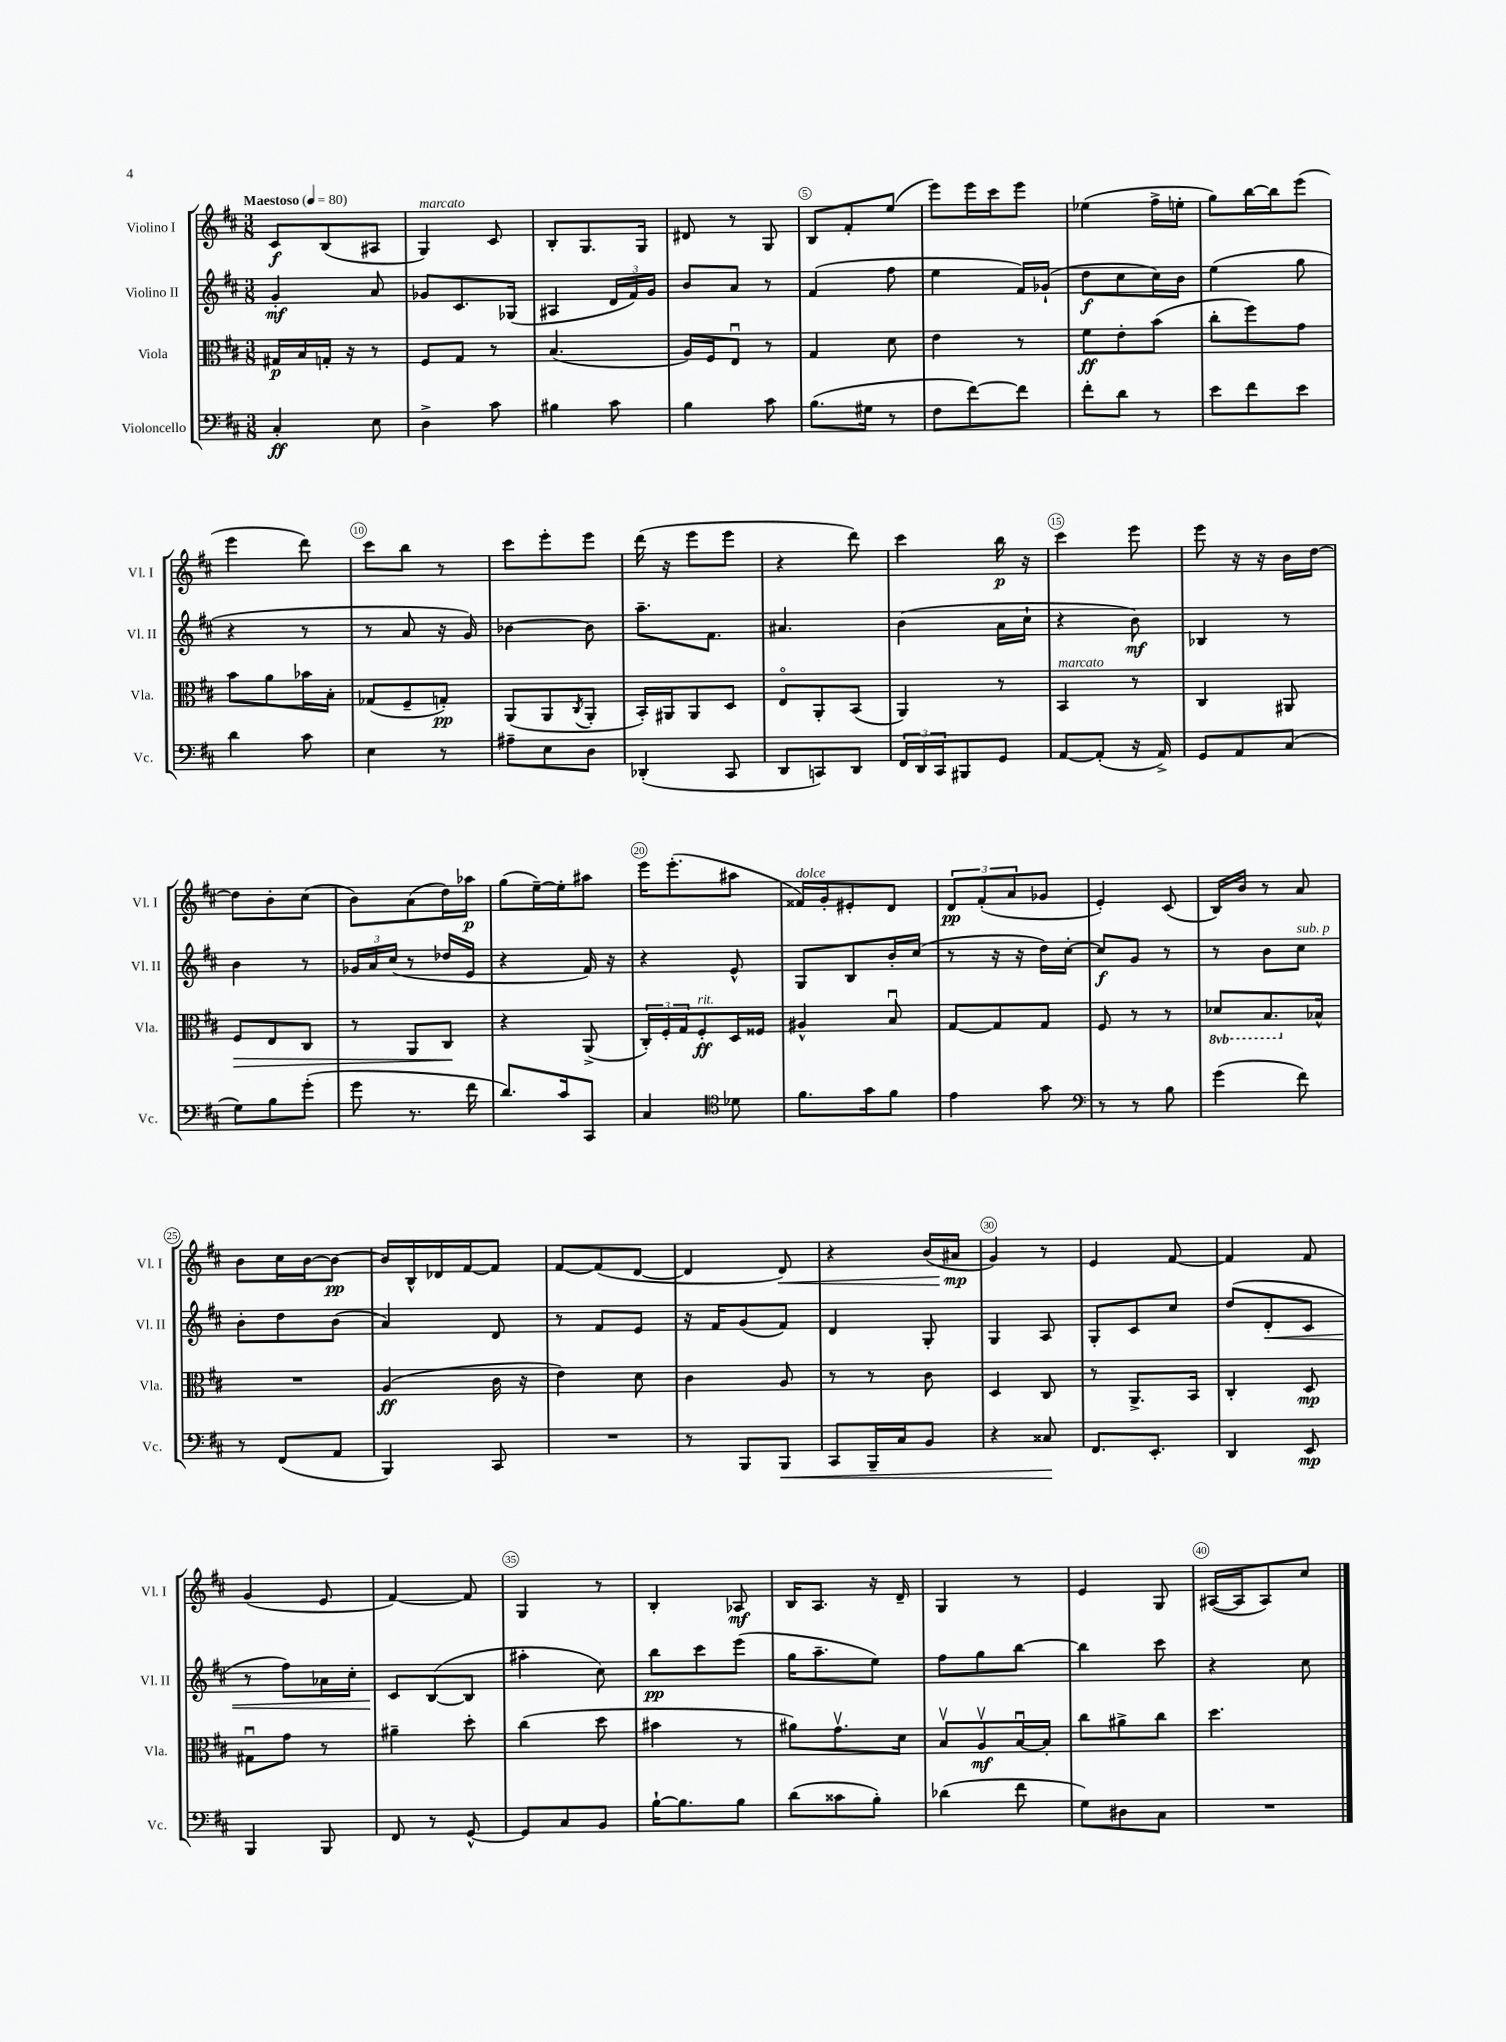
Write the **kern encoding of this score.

**kern	**kern	**kern	**kern
*staff4	*staff3	*staff2	*staff1
*clefF4	*clefC3	*clefG2	*clefG2
*k[f#c#]	*k[f#c#]	*k[f#c#]	*k[f#c#]
*M3/8	*M3/8	*M3/8	*M3/8
*MM80	*MM80	*MM80	*MM80
4C#'	16G#	4g'	8c#
.	16B	.	.
.	16G'	.	(8B
.	16r	.	.
8E	8r	8a	8A#
=	=	=	=
4D^	8F#	8g-	4G)
.	8G	8.c#	.
8c#	8r	.	8c#
.	.	(16G-	.
=	=	=	=
4B#	(4.B	4A#	8B'
.	.	.	8.G
8c#	.	24d	.
.	.	24f#)	.
.	.	.	16G
.	.	24g	.
=	=	=	=
4B	16A)	8b	8d#
.	16F#	.	.
.	8Eu	8a	8r
8c#	8r	8r	8G
=	=	=	=
(8.B	4G	(4f#	8B
.	.	.	8f#'
16G#	.	.	.
8r	8d	8ff#	(8ee
=	=	=	=
8F#	4e	4ee	8eee)
[8f#)	.	.	16eee
.	.	.	16ccc#
8f#]	8r	16f#)	8eee
.	.	(16g-`	.
=	=	=	=
8f#'	8f#	8dd	(4ee-
8d	8e'	8cc#	.
8r	(8b	16cc#)	16ff#^
.	.	16b	16ee'
=	=	=	=
8e	8cc#'	(4ee	8gg)
8f#	8ff#)	.	[16bb
.	.	.	16bb]
8e	8g	8gg	(8eee
=	=	=	=
4d	8b	4r	4eee
.	8a	.	.
8c#	16b-	8r	8ddd)
.	16B'	.	.
=	=	=	=
4E	(8G-	8r	8ccc#
.	8F#~	8a	8bb
8r	8G')	16r	8r
.	.	16g)	.
=	=	=	=
8A#~	(8AA	[4b-	8ccc#
8E	8AA	.	8eee'
.	8qC#	.	.
8D	8AA'	8b-]	8eee
=	=	=	=
(4DD-'	16BB')	8.aa~	(16ddd
.	16AA#	.	16r
.	8AA#	.	8eee
.	.	8.f#	.
8CC#	8D	.	8eee
=	=	=	=
8DD	8Eo	4.a#	4r
8CC)	8AA'	.	.
8DD	(8BB	.	8ddd)
=	=	=	=
24FF#	4AA)	(4b	4ccc#
24DD	.	.	.
24CC#	.	.	.
8BBB#	.	.	.
8GG	8r	16a	16bb
.	.	16cc#`	16r
=	=	=	=
[8AA	4BB	4r	4ccc#
(8AA']	.	.	.
16r	8r	8b)	8eee
16AA^)	.	.	.
=	=	=	=
8GG	4C#	4B-	8eee
8AA	.	.	16r
.	.	.	16r
(8C#	8AA#	8r	16b
.	.	.	[16dd
=	=	=	=
8G)	8F#	4b	8dd]
8B	8E	.	8b'
(8g'	8C#	8r	(8cc#
=	=	=	=
8g	8r	24g-	8b)
.	.	24a	.
.	.	(24cc#	.
8.r	8AA	8r	(8a
.	8C#	16dd-	16dd)
16f#	.	16e	16aa-
=	=	=	=
8.d)	4r	4r	(8gg
.	.	.	[16ee~)
16c#	.	.	16ee']
8CC#	(8AA^	16f#)	8aa#
.	.	16r	.
=	=	=	=
4C#	24C#')	4r	16eee
.	24F#'	.	.
.	.	.	(8.eee'
.	24G	.	.
.	8F#'	.	.
*clefC4	*	*	*
8d-	16D	8e^^	8aa#
.	16F##	.	.
=	=	=	=
8.f#	4A#^^	8G	16f##)
.	.	.	16g'
.	.	8B	8e#'
16g	.	.	.
8f#	8Bu	16b'	8d
.	.	(16cc#	.
=	=	=	=
4e	[8G	8r	12d
.	.	.	(12f#'
.	8G]	16r	.
.	.	.	12a
.	.	16r	.
8g	8G	16dd)	8g-
.	.	[16cc#'	.
=	=	=	=
*clefF4	*	*	*
8r	8F#	8cc#]	4e')
8r	8r	8g	.
8B	8r	8r	(8c#
=	=	=	=
(4g	8D-	8r	16B)
.	.	.	16b
.	8.BB	8b	8r
8f#)	.	8cc#	8a
.	16B-^^	.	.
=	=	=	=
8r	4.r	8b'	8b
(8FF#	.	8dd	16cc#
.	.	.	[16b
8AA	.	(8b	8b_
=	=	=	=
4BBB)	(4A	4a)	16b]
.	.	.	16B^^
.	.	.	16d-
.	.	.	[16f#
8CC#	16c#	8d	8f#]
.	16r	.	.
=	=	=	=
4.r	4e)	8r	[8f#
.	.	8f#	(8f#]
.	8d	8e	[8d
=	=	=	=
8r	4c#	16r	4d]
.	.	16f#	.
8BBB	.	(8g	.
8BBB	8A	8f#)	8d)
=	=	=	=
8CC#	8r	4d	4r
16BBB~	8r	.	.
16C#	.	.	.
8BB	8c#	8G'	(16b
.	.	.	16a#
=	=	=	=
4r	4D	4G	4g)
8C##	8C#	8A	8r
=	=	=	=
8.FF#	8r	8G'	4e
.	8.AA^	8c#	.
8.EE'	.	.	.
.	.	8cc#	[8f#
.	16BB	.	.
=	=	=	=
4DD	4C#'	(8dd	4f#]
.	.	8d'	.
8EE	8D	8c#	8f#
=	=	=	=
4BBB	8G#u	8r	(4g
.	8g	8ff#)	.
8BBB	8r	16a-	8e
.	.	16cc#'	.
=	=	=	=
8FF#	4a#~	8c#	[4f#)
8r	.	([8B	.
[8GG^^	8dd'	8B]	8f#]
=	=	=	=
8GG]	(4cc#	4aa#'	4G
8C#	.	.	.
8BB	8dd	8cc#)	8r
=	=	=	=
[16B`	4b#	8bb	4B'
8.B]	.	.	.
.	.	8ccc#	.
8B	8r	(8eee	8A-
=	=	=	=
(8d	8a#)	16gg	16B
.	.	8.aa~	8.A
8c##	8.gv	.	.
8B')	.	8ee)	16r
.	16d	.	16d~
=	=	=	=
(4d-	8Bv	8ff#	4G
.	8Av	8gg	.
8f#	[16Bu	[8bb	8r
.	16B']	.	.
=	=	=	=
8G)	8cc#	4bb]	4e
8D#	8a#^	.	.
8C#	8cc#	8ccc#	8G
=	=	=	=
4.r	4.dd	4r	([16A#
.	.	.	16A#]
.	.	.	8A#)
.	.	8cc#	8cc#
==	==	==	==
*-	*-	*-	*-
